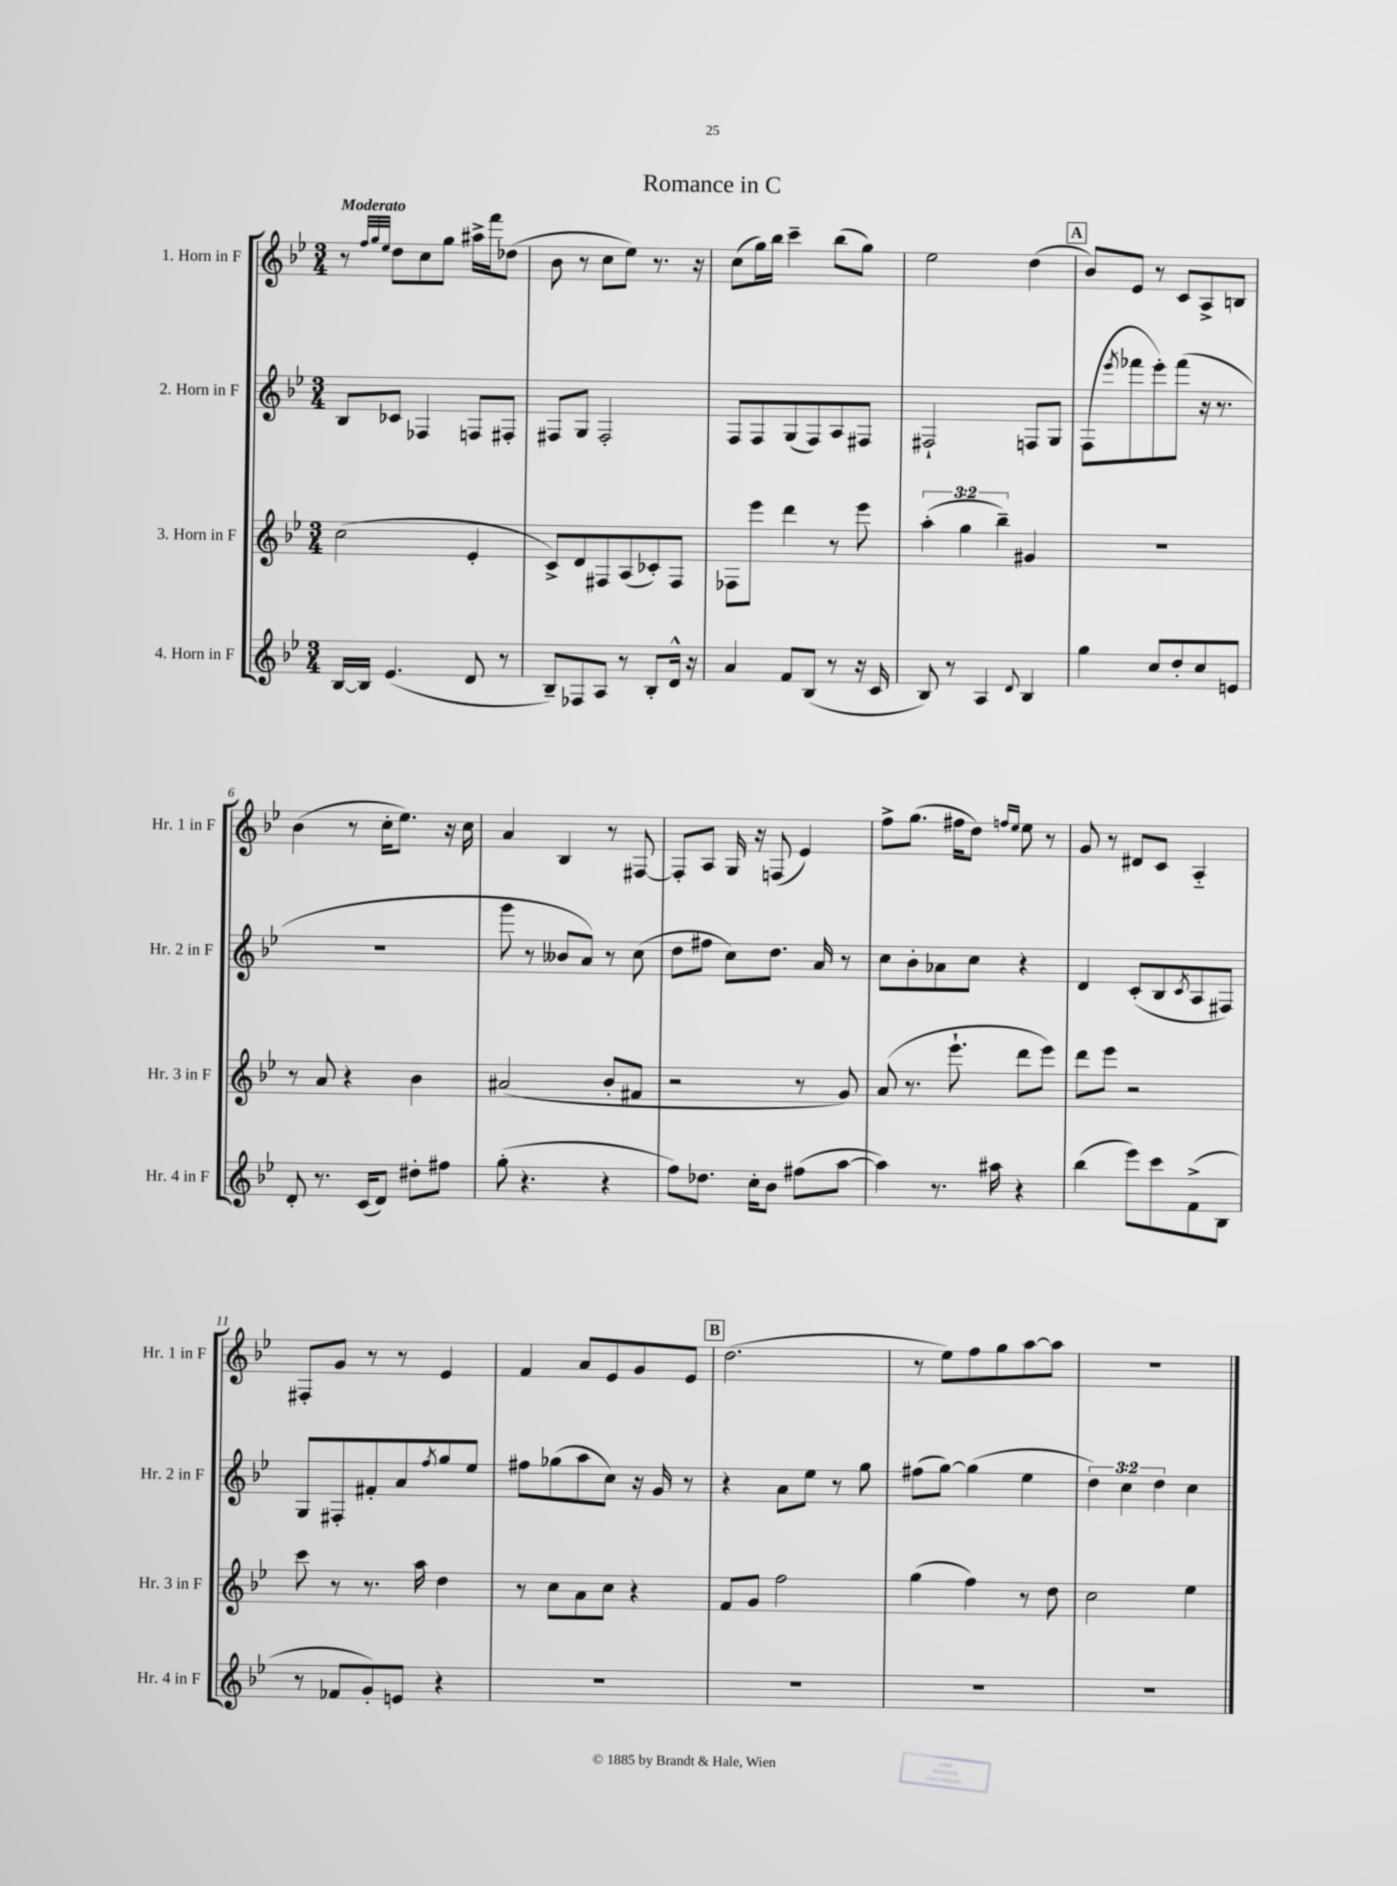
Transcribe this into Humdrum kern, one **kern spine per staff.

**kern	**kern	**kern	**kern
*staff4	*staff3	*staff2	*staff1
*clefG2	*clefG2	*clefG2	*clefG2
*k[b-e-]	*k[b-e-]	*k[b-e-]	*k[b-e-]
*M3/4	*M3/4	*M3/4	*M3/4
[16B-/LL	(2cc\	8B-/L	8r
16B-/]JJ	.	.	.
.	.	.	32qqff/LLL
.	.	.	32qqgg/
.	.	.	32qqee-/JJJ
(4.e-/	.	8c-/J	8dd\L
.	.	4F-/	8cc\
.	.	.	8gg\J
8d/	4e-'/	8F/L	16aa#^\LL
.	.	.	16fff\J
8r	.	8F#'/J	(8dd-\J
=	=	=	=
8B-~/L)	8c^/L)	8F#/L	8b-\
8F-/	8d/	8G/J	8r
8A/J	8F#/	2F#'/	8cc\L
8r	(8A/	.	8ee-\J)
8B-'/L	8c-'/)	.	8.r
16d^^/Jk	8F#/J	.	.
16r	.	.	16r
=	=	=	=
4a/	8F-\L	8F/L	(8cc\L
.	8eee-\J	8F/	16gg\L)
.	.	.	16bb-\JJ
8f/L	4ddd\	(8G/	4ccc~\
(8B-/J	.	8F/)	.
8r	8r	8A/	(8bb-\L
16r	8eee-\	8F#/J	8gg\J)
16c/	.	.	.
=	=	=	=
8B-/)	(6aa'\	2F#`/	2ee-\
8r	.	.	.
.	6gg\	.	.
4A/	.	.	.
.	6bb-~\)	.	.
8qqd/	.	.	.
4B-/	4g#/	8F/L	(4dd\
.	.	8G/J	.
=	=	=	=
4gg\	2.r	(8F\L	8b-/L)
.	.	8qeee-/	.
.	.	8fff-\	8e-/J
8cc/L	.	8eee-'\)	8r
8dd'/	.	(8fff-\J	8c/L
8cc/	.	16r	8A^/
.	.	8.r	.
8e/J	.	.	8B/J
=	=	=	=
8d'/	8r	2.r	(4b-\
8.r	8a/	.	.
.	4r	.	8r
(16c/LK	.	.	.
8d/J)	.	.	16cc'\LK
.	.	.	8.ee-\J)
8dd#'\L	4b-\	.	.
8ff#\J	.	.	16r
.	.	.	16cc\
=	=	=	=
(8gg'\	(2a#/	8ggg\	4a/
4.r	.	8r	.
.	.	8b--/L	4B-/
.	.	8a/J)	.
4r	8b-'/L	8r	8r
.	8f#/J	(8cc\	[8F#/
=	=	=	=
8ff\L)	2r	8dd\L	8F#'/]L
8.dd-\J	.	8ff#\J	8A/J
.	.	8cc\L)	16G/
16cc'\LK	.	.	16r
8b-\J	.	8.dd\J	(8F/
(8ff#\L	8r	.	4e-/)
.	.	16a/	.
[8aa\J	8g/)	8r	.
=	=	=	=
4aa\])	(8a/	8cc\L	8ff^\L
.	8.r	8b-'\	(8.gg\J
8.r	.	8a-\	.
.	8.eee-`\	.	16ff#\LK
.	.	8cc\J	8dd\J)
16aa#\	.	.	.
.	.	.	16qqff/LL
.	.	.	16qqee-/JJ
4r	8ddd\L	4r	8ee-\
.	8eee-\J)	.	8r
=	=	=	=
(4bb-\	8ddd\L	4d/	8g/
.	8eee-\J	.	8r
8eee-\L)	2r	(8c'/L	8d#/L
8ccc\	.	8B-/	8c/J
.	.	8qc/	.
(8f^\	.	8A/	4A'~/
8B-\J	.	8F#/J)	.
=	=	=	=
8r	8ccc\	8G/L	8F#'/L
8f-/L	8r	8F#'/	8g/J
8g'/)	8.r	8f#'/	8r
8e/J	.	8a/	8r
.	16aa\	.	.
.	.	8qff/	.
4r	4dd\	8gg/	4e-/
.	.	8ee-/J	.
=	=	=	=
2.r	8r	8ff#\L	4f/
.	8cc\L	(8gg-\	.
.	8a\	8aa\	8a/L
.	8cc\J	8cc\J)	8e-/
.	4r	16r	8g/
.	.	16g/	.
.	.	8r	8e-/J
=	=	=	=
2.r	8f/L	4r	(2.dd\
.	8g/J	.	.
.	2ff\	8a\L	.
.	.	8ee-\J	.
.	.	8r	.
.	.	8gg\	.
=	=	=	=
2.r	(4gg\	(8ff#\L	8r
.	.	[8gg\J)	8ee-\L)
.	4ff\)	(4gg\]	8ff\
.	.	.	8gg\
.	8r	4ee-\	[8aa\
.	8dd\	.	8aa\]J
=	=	=	=
2.r	2cc\	6dd\)	2.r
.	.	6cc\	.
.	.	6dd\	.
.	4ee-\	4cc\	.
==	==	==	==
*-	*-	*-	*-
